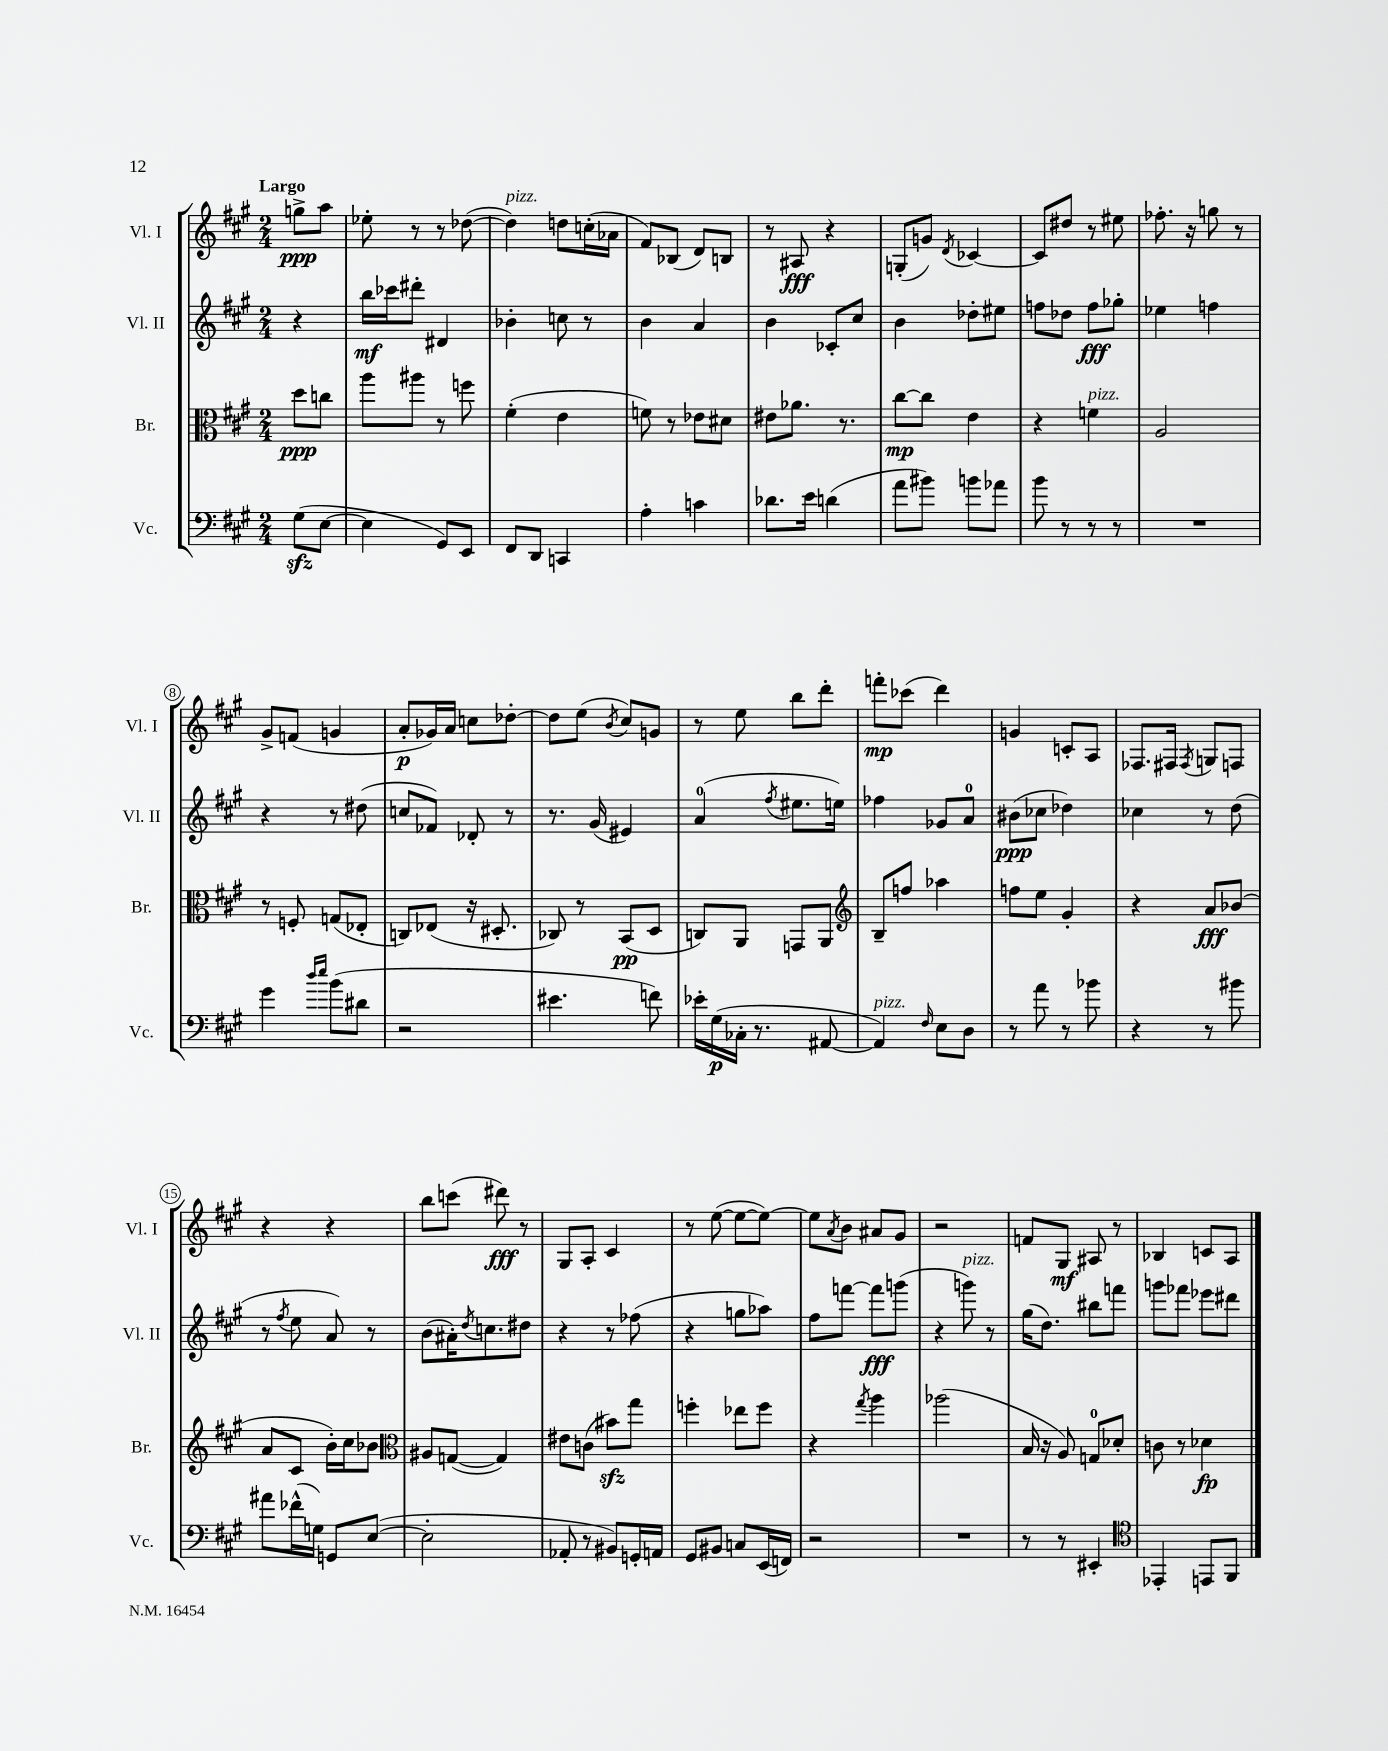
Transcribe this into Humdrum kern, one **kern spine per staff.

**kern	**kern	**kern	**kern
*staff4	*staff3	*staff2	*staff1
*clefF4	*clefC3	*clefG2	*clefG2
*k[f#c#g#]	*k[f#c#g#]	*k[f#c#g#]	*k[f#c#g#]
*M2/4	*M2/4	*M2/4	*M2/4
(8G#	8dd	4r	8gg^
[8E	8cc	.	8aa
=	=	=	=
4E]	8aa	16bb	8ee-'
.	.	16ccc-	.
.	8aa#	8ddd#'	8r
8GG#)	8r	4d#	8r
8EE	8ff	.	([8dd-
=	=	=	=
8FF#	(4f#'	4b-'	4dd-])
8DD	.	.	.
4CC	4e	8cc	8dd
.	.	8r	(16cc'
.	.	.	16a-
=	=	=	=
4A'	8f)	4b	8f#)
.	8r	.	(8B-
4c	8e-	4a	8d)
.	8d#	.	8B
=	=	=	=
8.d-	8e#	4b	8r
.	8.a-	.	8A#
16e	.	.	.
(4d	.	8c-'	4r
.	8.r	.	.
.	.	8cc#	.
=	=	=	=
8a	[8cc#	4b	(8G'
8b#)	8cc#]	.	8g)
.	.	.	8qd
8b	4e	8dd-'	[4c-
8a-	.	8ee#	.
=	=	=	=
8b	4r	8ff	8c-]
8r	.	8dd-	8dd#
8r	4f	8ff	8r
8r	.	8gg-'	8ee#
=	=	=	=
2r	2A	4ee-	8.ff-'
.	.	.	16r
.	.	4ff	8gg
.	.	.	8r
=	=	=	=
4g#	8r	4r	8g#^
.	8F'	.	(8f
16qqdd	.	.	.
16qqee	.	.	.
(8b	(8G	8r	4g
8d#	8E-'	(8dd#	.
=	=	=	=
2r	8C)	8cc	8a'
.	(8E-	8f-)	16g-)
.	.	.	16a
.	16r	8d-'	8cc
.	8.D#'	.	.
.	.	8r	[8dd-'
=	=	=	=
4.e#	8C-)	8.r	8dd-]
.	8r	.	(8ee
.	.	(16g#	.
.	.	.	8qb
.	(8BB	4e#)	8cc#)
8f)	8D	.	8g
=	=	=	=
16e-'	8C)	(4a	8r
(16G#	.	.	.
16C-'	8AA	.	8ee
8.r	.	.	.
.	.	8qff#	.
.	8GG	8.ee#	8bb
[8AA#	8AA	.	8ddd'
.	.	16ee)	.
=	=	=	=
*	*clefG2	*	*
4AA#])	8B~	4ff-	8fff'
.	8ff	.	(8ccc-
16qqF#	.	.	.
8E	4aa-	8g-	4ddd)
8D	.	8a	.
=	=	=	=
8r	8ff	(8b#	4g
8a	8ee	8cc-	.
8r	4g#'	4dd-)	8c'
8b-	.	.	8A
=	=	=	=
4r	4r	4cc-	8.F-
.	.	.	16F#
.	.	.	8qF#
8r	8a	8r	8G
8b#	(8b-	(8dd	8F
=	=	=	=
8a#	8a	8r	4r
.	.	8qff#	.
(16f-^^	8c#	8ee	.
16G)	.	.	.
8GG	16b')	8a)	4r
.	16cc#	.	.
([8E	8b-	8r	.
=	=	=	=
*	*clefC3	*	*
2E']	8A#	(8b	8bb
.	([8G	16a#')	(8ccc
.	.	8qdd	.
.	.	8.cc	.
.	4G])	.	8ddd#)
.	.	8dd#	8r
=	=	=	=
8AA-'	8e#	4r	8G#
8r	(8c	.	8A'
8BB#)	8b#)	8r	4c#
16GG'	8gg#	(8ff-	.
16AA	.	.	.
=	=	=	=
8GG#	4ff'	4r	8r
8BB#	.	.	([8ee
8C	8ee-	8gg	8ee_
(16EE	8ff	8aa-)	8ee_)
16FF)	.	.	.
=	=	=	=
2r	4r	8ff#	8ee]
.	.	.	8qa
.	.	[8fff	8b
.	8qgg#	.	.
.	4aa	8fff]	8a#
.	.	(8ggg	8g#
=	=	=	=
2r	(2aa-	4r	2r
.	.	8ggg)	.
.	.	8r	.
=	=	=	=
8r	16B	(16gg#	8f
.	16r	8.dd)	.
8r	8A)	.	8G#
4EE#'	8G	8bb#	8A#
.	8d-'	8fff	8r
=	=	=	=
*clefC4	*	*	*
4EE-'	8c	8ggg	4B-
.	8r	8fff-	.
8EE	4d-	8eee-	8c
8FF#	.	8ddd#	8A
==	==	==	==
*-	*-	*-	*-
